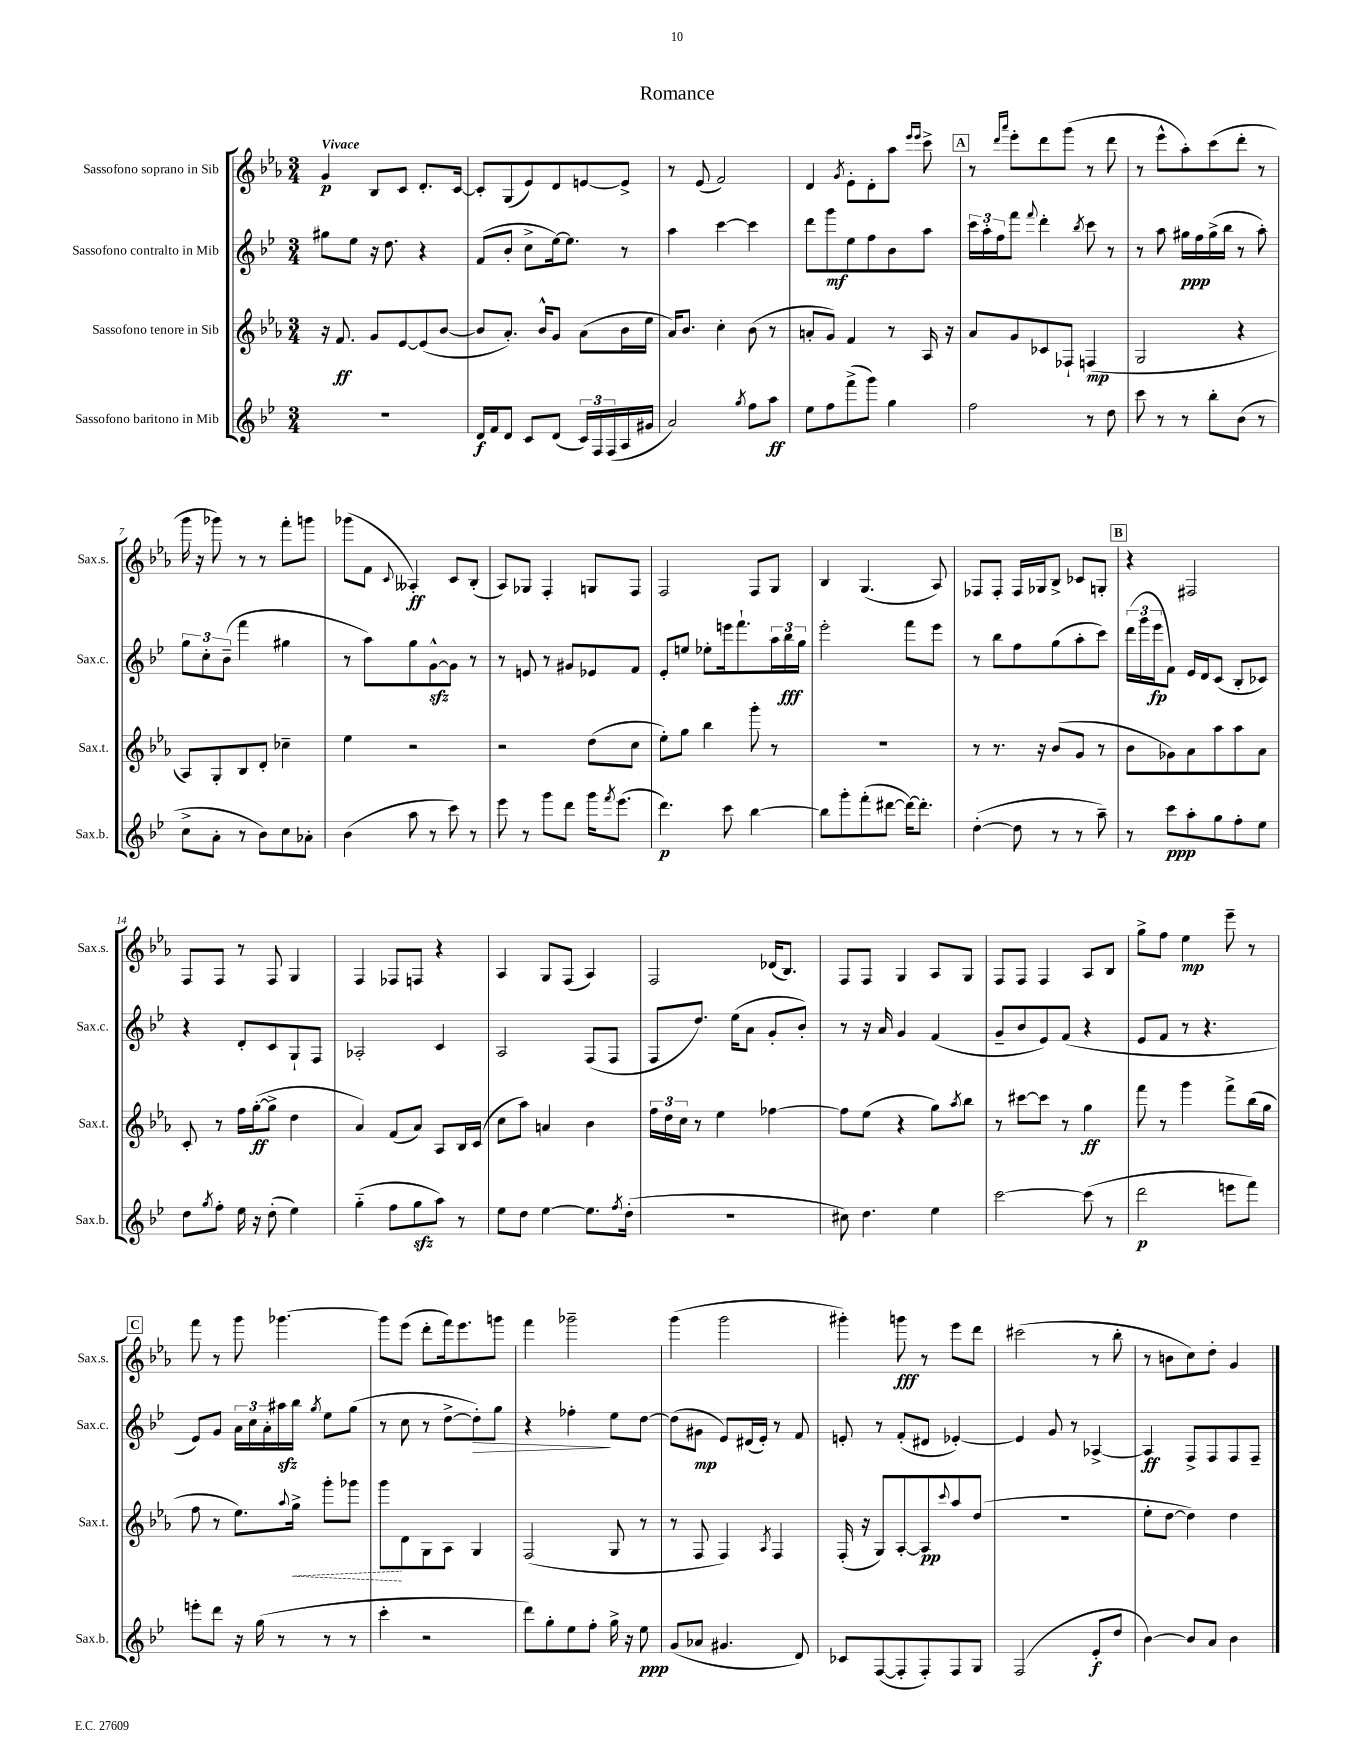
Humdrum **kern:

**kern	**dynam	**kern	**dynam	**kern	**dynam	**kern	**dynam
*part4	*part4	*part3	*part3	*part2	*part2	*part1	*part1
*staff4	*staff4	*staff3	*staff3	*staff2	*staff2	*staff1	*staff1
*I"Sassofono baritono in Mib	*	*I"Sassofono tenore in Sib	*	*I"Sassofono contralto in Mib	*	*I"Sassofono soprano in Sib	*
*I'Sax.b.	*	*I'Sax.t.	*	*I'Sax.c.	*	*I'Sax.s.	*
*clefG2	*	*clefG2	*	*clefG2	*	*clefG2	*
*k[b-e-]	*	*k[b-e-a-]	*	*k[b-e-]	*	*k[b-e-a-]	*
*M3/4	*	*M3/4	*	*M3/4	*	*M3/4	*
=1	=1	=1	=1	=1	=1	=1	=1
!	!	!	!	!	!	!LO:TX:a:B:t=Vivace	!
2.r	.	16r	.	8gg#X\L	.	4g/	p
.	.	8.f/	ff	.	.	.	.
.	.	.	.	8ee-\J	.	.	.
.	.	8g/L	.	16r	.	8B-/L	.
.	.	.	.	8.dd\	.	.	.
.	.	[8e-/	.	.	.	8c/J	.
.	.	(8e-/]	.	4r	.	8.d'/L	.
.	.	[8b-/J	.	.	.	.	.
.	.	.	.	.	.	[16c/Jk	.
=2	=2	=2	=2	=2	=2	=2	=2
16d/LL	f	8b-/L]	.	(8f/L	.	8c'/L]	.
16f/J	.	.	.	.	.	.	.
8d/J	.	8.a-'/J)	.	8b-'/J	.	(8G/	.
8c/L	.	.	.	8cc^\L	.	8e-/)	.
.	.	16b-^^/KL	.	.	.	.	.
(8d/J	.	8g/J	.	[16ee-\k)	.	8d/	.
.	.	.	.	8.ee-\J]	.	.	.
24c/LL)	.	(8a-\L	.	.	.	[8en/	.
24F/	.	.	.	.	.	.	.
(24F/	.	.	.	.	.	.	.
16A/	.	16b-\L	.	8r	.	8e^/J]	.
16g#X/JJ	.	16ee-\JJ	.	.	.	.	.
=3	=3	=3	=3	=3	=3	=3	=3
2a/)	.	16a-/KL)	.	4aa\	.	8r	.
.	.	8.b-/J	.	.	.	.	.
.	.	.	.	.	.	(8e-/	.
.	.	4cc'\	.	[4ccc\	.	2f/)	.
8qgg/	.	.	.	.	.	.	.
8ff\L	.	(8b-\	.	4ccc\]	.	.	.
8aa\J	ff	8r	.	.	.	.	.
=4	=4	=4	=4	=4	=4	=4	=4
8ee-\L	.	8an'/L	.	8ddd\L	.	4d/	.
8ff\	.	8g/J)	.	8ggg\	mf	.	.
.	.	.	.	.	.	8qg/	.
(8fff^\	.	4f/	.	8ee-\	.	8e-'\L	.
8ggg\J)	.	.	.	8ff\	.	8d'\	.
4gg\	.	8r	.	8b-\	.	8aa-\J	.
.	.	.	.	.	.	16qqeee-/LL	.
.	.	.	.	.	.	16qqeee-/JJ	.
.	.	16A-/	.	8aa\J	.	8ccc^\	.
.	.	16r	.	.	.	.	.
!!LO:REH:place=s1:t=A
=5	=5	=5	=5	=5	=5	=5	=5
2ff\	.	8a-/L	.	24ccc\LL	.	8r	.
.	.	.	.	24aa'\	.	.	.
.	.	.	.	24ff\J	.	.	.
.	.	.	.	.	.	16qqddd/LL	.
.	.	.	.	.	.	16qqaaa-/JJ	.
.	.	8g/	.	8fff\J	.	8eee-'\L	.
.	.	.	.	8qqfff/	.	.	.
.	.	8c-X/	.	4ddd'\	.	8ddd\	.
.	.	8F-X`/J	.	.	.	(8ggg\J	.
.	.	.	.	8qbb-/	.	.	.
8r	.	(4Fn/	mp	8ccc\	.	8r	.
8dd\	.	.	.	8r	.	8ddd\	.
=6	=6	=6	=6	=6	=6	=6	=6
8ccc\	.	2G/	.	8r	.	8r	.
8r	.	.	.	8aa\	.	8eee-^^\L	.
8r	.	.	.	16gg#X\LL	ppp	8aa-'\)	.
.	.	.	.	16ff\	.	.	.
8bb-'\L	.	.	.	(16gg#^\	.	(8ccc\	.
.	.	.	.	16bb-\JJ	.	.	.
(8b-\J	.	4r	.	8r	.	8ddd'\J	.
8r	.	.	.	8aa'\)	.	8r	.
!!LO:LB:g=z
=7	=7	=7	=7	=7	=7	=7	=7
8cc^\L	.	8A-/L)	.	12gg\L	.	16ggg\	.
.	.	.	.	.	.	16r	.
.	.	.	.	12cc'\	.	.	.
8a'\J	.	8G'/	.	.	.	8ggg-X\)	.
.	.	.	.	(12b-~\J	.	.	.
8r	.	8B-/	.	4fff\	.	8r	.
8b-\L)	.	8d'/J	.	.	.	8r	.
8cc\	.	4cc-X~\	.	4gg#X\	.	8fff'\L	.
8a-X'\J	.	.	.	.	.	8gggn\J	.
=8	=8	=8	=8	=8	=8	=8	=8
(4b-\	.	4ee-\	.	8r	.	(8ggg-X\L	.
.	.	.	.	8aa\L)	.	8f\J	.
.	.	.	.	.	.	8qqc/	.
8aa\	.	2r	.	8gg\	.	4A--X'/)	ff
8r	.	.	.	[8gzz^^\	.	.	.
8ccc\)	.	.	.	8g\J]	.	8c/L	.
8r	.	.	.	8r	.	(8B-'/J	.
=9	=9	=9	=9	=9	=9	=9	=9
8eee-\	.	2r	.	8r	.	8A-/L)	.
8r	.	.	.	8en/	.	8G-X/J	.
8ggg\L	.	.	.	8r	.	4F'/	.
8ddd\J	.	.	.	8g#X/L	.	.	.
16ggg\KL	.	(8dd\L	.	8e-X/	.	8Gn/L	.
8qfff/	.	.	.	.	.	.	.
(8.eee-\J	.	.	.	.	.	.	.
.	.	8cc\J	.	8f/J	.	8F/J	.
=10	=10	=10	=10	=10	=10	=10	=10
4.ddd\)	p	8ee-'\L)	.	8e-'/L	.	2F/	.
.	.	8gg\J	.	8een/J	.	.	.
.	.	4bb-\	.	8ee-X'\L	.	.	.
8ccc\	.	.	.	16eeen\k	.	.	.
.	.	.	.	8.fff`\	.	.	.
[4bb-\	.	8ggg'\	.	.	.	8F/L	.
.	.	8r	.	24aa\L	.	8G/J	.
.	.	.	.	24bb-\	fff	.	.
.	.	.	.	24gg\JJ	.	.	.
=11	=11	=11	=11	=11	=11	=11	=11
8bb-\L]	.	2.r	.	2eee-'\	.	4B-/	.
8ggg'\	.	.	.	.	.	.	.
(8fff'\	.	.	.	.	.	(4.G/	.
[8ddd#X\J	.	.	.	.	.	.	.
16ddd#\KL_)	.	.	.	8fff\L	.	.	.
8.ddd#'\J]	.	.	.	.	.	.	.
.	.	.	.	8eee-\J	.	8A-/)	.
=12	=12	=12	=12	=12	=12	=12	=12
([4dd'\	.	8r	.	8r	.	8F-X/L	.
.	.	8.r	.	8bb-\L	.	8F-'/J	.
8dd\]	.	.	.	8ff\	.	16F-/LL	.
.	.	16r	.	.	.	16G-X/J	.
8r	.	(8b-/L	.	(8gg\	.	8B-^/J	.
8r	.	8g/J	.	8aa'\	.	8c-X/L	.
8aa~\)	.	8r	.	8ccc\J)	.	8Gn'/J	.
!!LO:REH:place=s1:t=B
=13	=13	=13	=13	=13	=13	=13	=13
8r	.	8b-\L	.	(24ddd\LL	.	4r	.
.	.	.	.	24ggg\	.	.	.
.	.	.	.	24eee-\J	fp	.	.
8ccc\L	ppp	8g-X\)	.	8f\J)	.	.	.
8aa'\	.	8a-\	.	16e-/LL	.	2F#X/	.
.	.	.	.	16d/J	.	.	.
8gg\	.	8aa-\	.	(8c/J	.	.	.
8ff'\	.	8aa-\	.	8B-'/L	.	.	.
8ee-\J	.	8a-\J	.	8c-X/J)	.	.	.
!!LO:LB:g=z
=14	=14	=14	=14	=14	=14	=14	=14
8dd\L	.	8c'/	.	4r	.	8F/L	.
8qgg/	.	.	.	.	.	.	.
8ff'\J	.	8r	.	.	.	8F/J	.
16ee-\	.	16ff\LL	.	8d'/L	.	8r	.
16r	.	([16gg'\J	ff	.	.	.	.
(8dd'\	.	8gg^\J]	.	8c/	.	8F/	.
4ee-\)	.	4dd\	.	8G`/	.	4G/	.
.	.	.	.	8F/J	.	.	.
=15	=15	=15	=15	=15	=15	=15	=15
(4gg\	.	4a-/)	.	2A-X'/	.	4F/	.
8ff\L	.	(8f/L	.	.	.	8F-X/L	.
8ggzz\	.	8a-/J)	.	.	.	8Fn/J	.
8aa\J)	.	8A-/L	.	4c/	.	4r	.
8r	.	16B-/L	.	.	.	.	.
.	.	(16c/JJ	.	.	.	.	.
=16	=16	=16	=16	=16	=16	=16	=16
8ee-\L	.	8cc\L	.	2A/	.	4A-/	.
8dd\J	.	8aa-\J)	.	.	.	.	.
[4ee-\	.	4an/	.	.	.	8G/L	.
.	.	.	.	.	.	(8F/J	.
8.ee-\L]	.	4b-\	.	(8F/L	.	4A-/)	.
.	.	.	.	8F/J	.	.	.
8qff/	.	.	.	.	.	.	.
(16dd'\Jk	.	.	.	.	.	.	.
=17	=17	=17	=17	=17	=17	=17	=17
2.r	.	24ff\LL	.	8F/L	.	2F/	.
.	.	24dd\	.	.	.	.	.
.	.	24cc\JJ	.	.	.	.	.
.	.	8r	.	8.dd/J)	.	.	.
.	.	4ee-\	.	.	.	.	.
.	.	.	.	(16ee-\KL	.	.	.
.	.	.	.	8a\J	.	.	.
.	.	[4ff-X\	.	8g'/L	.	(16d-X/KL	.
.	.	.	.	.	.	8.B-/J)	.
.	.	.	.	8b-'/J)	.	.	.
=18	=18	=18	=18	=18	=18	=18	=18
8cc#X\)	.	8ff-\L]	.	8r	.	8F/L	.
4.dd\	.	(8ee-\J	.	16r	.	8F/J	.
.	.	.	.	16a/	.	.	.
.	.	4r	.	4g/	.	4G/	.
4ee-\	.	8gg\L)	.	(4f/	.	8A-/L	.
.	.	8qaa-/	.	.	.	.	.
.	.	8bb-\J	.	.	.	8G/J	.
=19	=19	=19	=19	=19	=19	=19	=19
[2ccc\	.	8r	.	8g~/L	.	8F/L	.
.	.	[8ccc#X\L	.	8b-/	.	8F/J	.
.	.	8ccc#\J]	.	8e-/)	.	4F/	.
.	.	8r	.	(8f/J	.	.	.
(8ccc\]	.	4gg\	ff	4r	.	8A-/L	.
8r	.	.	.	.	.	8B-/J	.
=20	=20	=20	=20	=20	=20	=20	=20
2ddd\	p	8fff\	.	8e-/L	.	8gg^\L	.
.	.	8r	.	8f/J	.	8ff\J	.
.	.	4ggg\	.	8r	.	4ee-\	mp
.	.	.	.	4.r	.	.	.
8eeen\L	.	8fff^\L	.	.	.	8eee-~\	.
8fff\J)	.	(16bb-\L	.	.	.	8r	.
.	.	16gg\JJ	.	.	.	.	.
!!LO:LB:g=z
!!LO:REH:place=s1:t=C
=21	=21	=21	=21	=21	=21	=21	=21
8eeen'\L	.	8ff\	.	8e-/L)	.	8fff\	.
8ddd\J	.	8r	.	8g/J	.	8r	.
16r	.	8.ee-\L)	.	24a\LL	.	8ggg\	.
.	.	.	.	24cc\	.	.	.
(16gg\	.	.	.	.	.	.	.
.	.	.	.	24a'\	.	.	.
8r	.	.	.	16aa#Xzz\	.	[4.ggg-X\	.
.	.	8qqaa-/	.	.	.	.	.
!	!	!	!LO:HP:b	!	!	!	!
.	.	16gg^\Jk	<	16bb-\JJ	.	.	.
.	.	.	.	8qgg/	.	.	.
8r	.	8ggg'\L	.	8ee-\L	.	.	.
8r	.	8ggg-X\J	.	(8gg\J	.	.	.
=22	=22	=22	=22	=22	=22	=22	=22
4ccc'\	.	8ggg\L	.	8r	.	8ggg-\L]	.
.	.	8d\	[	8cc\	.	(8eee-\J	.
2r	.	8G\	.	8r	.	8ddd'\L	.
.	.	8A-\J	.	[8dd^\L	.	16fff\k)	.
.	.	.	.	.	.	8.eee-\	.
!	!	!	!	!	!LO:HP:b	!	!
.	.	4G/	.	8dd'\])	>	.	.
.	.	.	.	8gg\J	.	8gggn\J	.
=23	=23	=23	=23	=23	=23	=23	=23
8ddd\L)	.	(2F/	.	4r	.	4fff\	.
8gg'\	.	.	.	.	.	.	.
8ee-\	.	.	.	4ff-X'\	.	2ggg-X~\	.
8ff'\J	.	.	.	.	.	.	.
16gg^\	.	8G/	.	8ee-\L	]	.	.
16r	.	.	.	.	.	.	.
8ee-\	ppp	8r	.	[8dd\J	.	.	.
=24	=24	=24	=24	=24	=24	=24	=24
(8g/L	.	8r	.	(8dd\L]	.	(4ggg\	.
8a-X/J	.	8F/	.	8g#X\J	mp	.	.
4.g#X/	.	4F/)	.	8e-/L)	.	2ggg\	.
.	.	.	.	(16d#X/L	.	.	.
.	.	.	.	16e-'/JJ)	.	.	.
.	.	8qA-/	.	.	.	.	.
.	.	4F/	.	8r	.	.	.
8d/)	.	.	.	8f/	.	.	.
=25	=25	=25	=25	=25	=25	=25	=25
8c-X/L	.	(16F'/	.	8en'/	.	4ggg#X'\)	.
.	.	16r	.	.	.	.	.
([8F/	.	8G/L)	.	8r	.	.	.
8F'/]	.	[8A-'/	.	(8f'/L	.	8gggn\	fff
8F'/)	.	8A-/]	pp	8d#X/J	.	8r	.
.	.	8qqccc/	.	.	.	.	.
8F/	.	8aa-/	.	[4e-X'/)	.	8eee-\L	.
8G/J	.	(8dd/J	.	.	.	8ddd\J	.
=26	=26	=26	=26	=26	=26	=26	=26
(2F/	.	2.r	.	4e-/]	.	(2ccc#X\	.
.	.	.	.	8g/	.	.	.
.	.	.	.	8r	.	.	.
8e-'/L	f	.	.	[4A-X^/	.	8r	.
8dd/J	.	.	.	.	.	8bb-'\	.
=27	=27	=27	=27	=27	=27	=27	=27
[4b-\)	.	8ee-'\L	.	4A-/]	ff	8r	.
.	.	[8dd\J	.	.	.	8bn\L	.
8b-/L]	.	4dd\])	.	8F^/L	.	8cc\)	.
8a/J	.	.	.	8F/	.	8dd'\J	.
4b-\	.	4dd\	.	8F/	.	4g/	.
.	.	.	.	8F~/J	.	.	.
==	==	==	==	==	==	==	==
*-	*-	*-	*-	*-	*-	*-	*-
